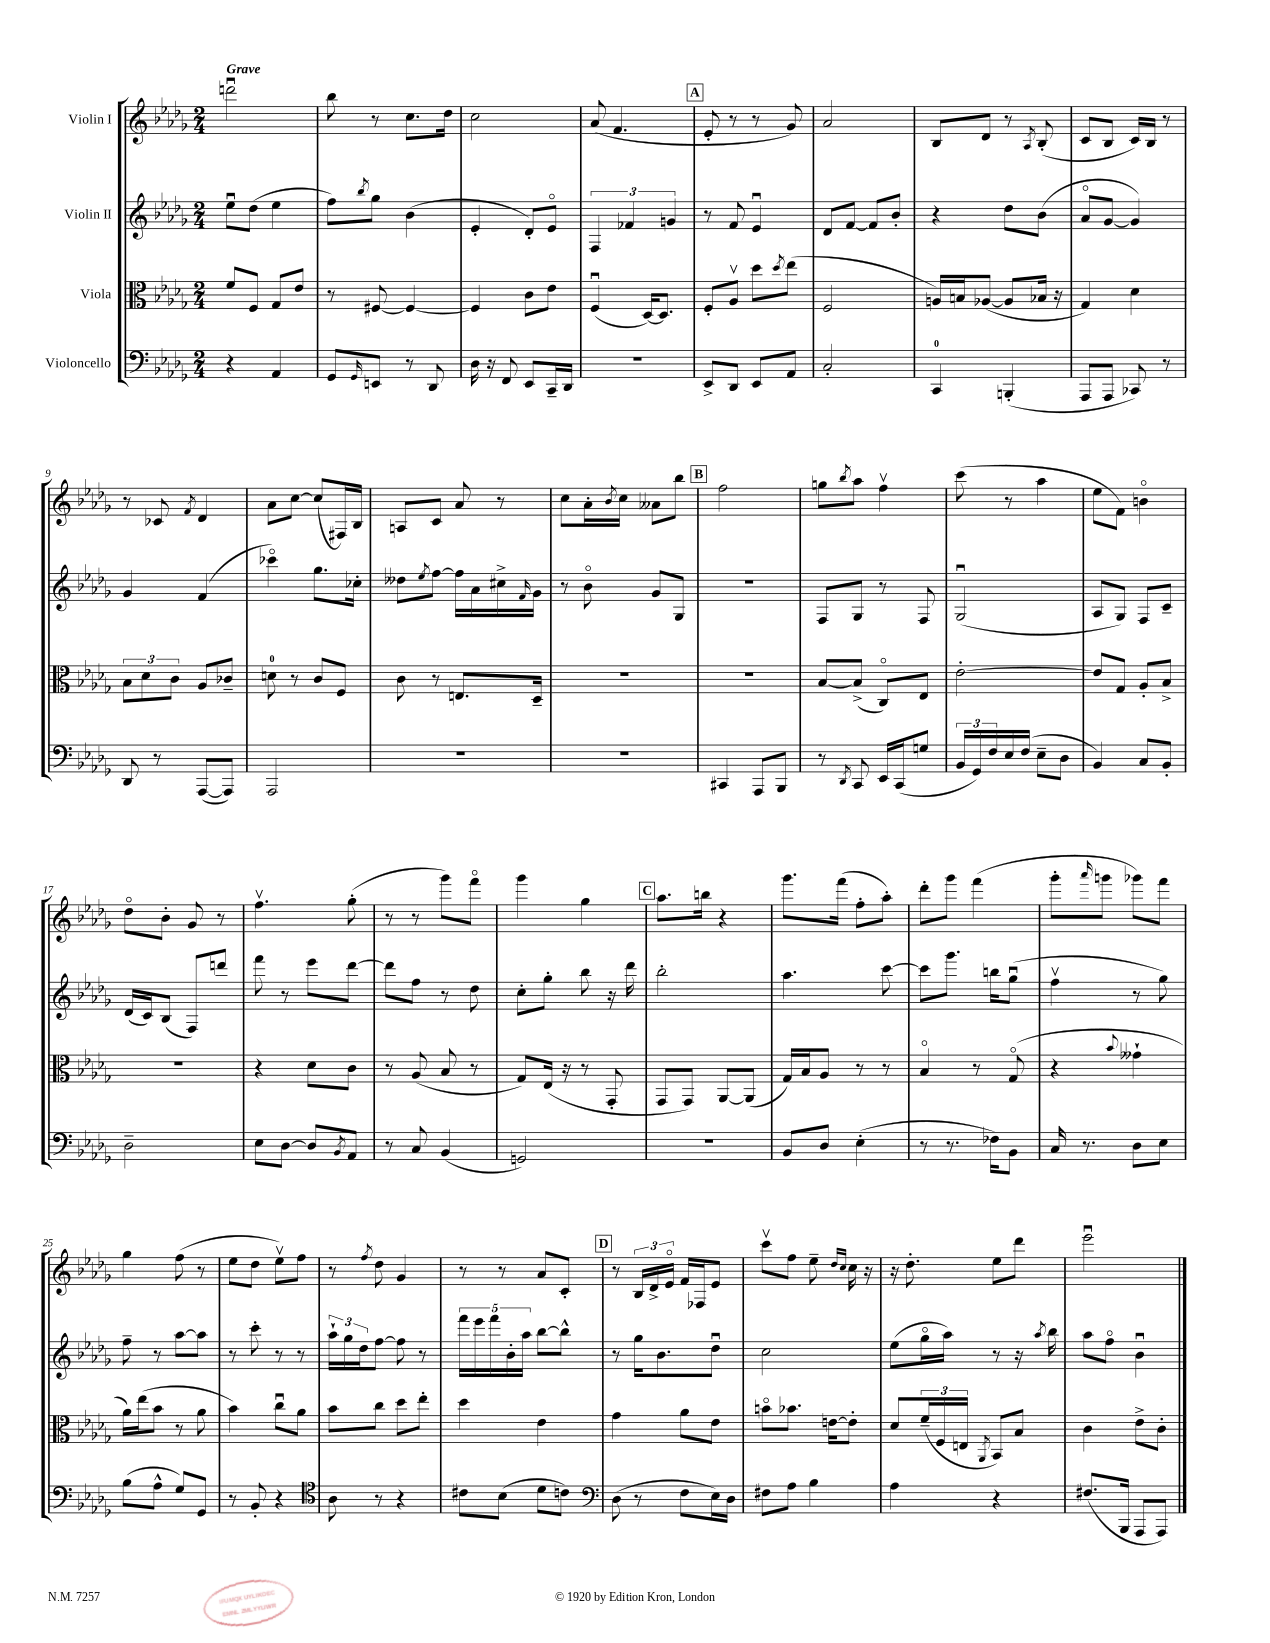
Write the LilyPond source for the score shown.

<<
\new StaffGroup <<
\new Staff = "s0" \with { instrumentName = "Violin I" } {
    \clef treble \key des \major \numericTimeSignature \time 2/4 \tempo "Grave"
    d'''2\downbow |
    bes''8 r8 c''8. des''16 |
    c''2 |
    aes'8( f'4. |
    \mark \markup { \box "A" } ees'8-. r8 r8 ges'8) |
    aes'2 |
    bes8 des'8 r8 \acciaccatura { aes8 } bes8-.( |
    c'8 bes8 c'16) bes16 r8 |
    r8 ces'8 \acciaccatura { f'8 } des'4 |
    aes'8 c''8~ c''8( fis16) bes16 |
    a8 c'8 aes'8 r8 |
    c''8 aes'16-. \acciaccatura { bes'8 } c''16 aeses'8 bes''8 |
    \mark \markup { \box "B" } f''2 |
    g''8 \acciaccatura { bes''8 } aes''8 f''4\upbow |
    c'''8( r8 aes''4 |
    ees''8 f'8) b'4\flageolet |
    des''8\flageolet bes'8-. ges'8 r8 |
    f''4.\upbow ges''8-.( |
    r8 r8 ges'''8) f'''8\flageolet |
    ges'''4 ges''4 |
    \mark \markup { \box "C" } aes''8. b''16 r4 |
    ges'''8. f'''16( f''8-. aes''8-.) |
    des'''8-. ges'''8 f'''4( |
    ges'''8-. \grace { aes'''16 } g'''8 ges'''8) f'''8 |
    ges''4 f''8( r8 |
    ees''8 des''8 ees''8\upbow) f''8 |
    r8 \acciaccatura { f''8 } des''8 ges'4 |
    r8 r8 aes'8 c'8-. |
    \mark \markup { \box "D" } r8 \tuplet 3/2 { bes16 des'16-> ees'16\flageolet } f'16 fes16 ees'8 |
    c'''8\upbow f''8 ees''8-- \grace { des''16 c''16 } c''16 r16 |
    r16 des''8.-. ees''8 des'''8 |
    ees'''2\downbow \bar "|." |
}
\new Staff = "s1" \with { instrumentName = "Violin II" } {
    \clef treble \key des \major \numericTimeSignature \time 2/4
    ees''8\downbow des''8( ees''4 |
    f''8) \acciaccatura { bes''8 } ges''8 bes'4( |
    ees'4-. des'8-.) ees'8\flageolet |
    \tuplet 3/2 { f4 fes'4 g'4 } |
    \mark \markup { \box "A" } r8 f'8 ees'4\downbow |
    des'8 f'8~ f'8 bes'8-. |
    r4 des''8 bes'8( |
    aes'8\flageolet ges'8~ ges'4) |
    ges'4 f'4( |
    ces'''4\flageolet) ges''8. ces''16-. |
    deses''8 \acciaccatura { ees''8 } f''8~ f''16 aes'16 cis''16-> \grace { f'16 } ges'16 |
    r8 bes'8\flageolet ges'8 ges8 |
    \mark \markup { \box "B" } R2 |
    f8 ges8 r8 f8 |
    ges2\downbow( |
    aes8 ges8) f8 c'8-- |
    des'16( c'16) bes8( f8) d'''8 |
    f'''8 r8 ees'''8 des'''8~ |
    des'''8 f''8 r8 des''8 |
    c''8-. ges''8-. bes''8 r16 des'''16 |
    \mark \markup { \box "C" } bes''2-. |
    aes''4. c'''8~ |
    c'''8 ges'''8. b''16 ges''8\downbow( |
    f''4\upbow r8 ges''8) |
    f''8-- r8 aes''8~ aes''8 |
    r8 c'''8-. r8 r8 |
    \tuplet 3/2 { aes''16-! ges''16 des''16 } f''8~ f''8 r8 |
    \tuplet 5/4 { f'''16 ees'''16 f'''16 bes'16-. aes''16 } bes''8~ bes''8-^ |
    \mark \markup { \box "D" } r8 ges''16 bes'8. des''8\downbow |
    c''2 |
    ees''8( ges''16\flageolet aes''16) r8 r16 \acciaccatura { aes''8 } bes''16 |
    aes''8 f''8\flageolet bes'4\downbow \bar "|." |
}
\new Staff = "s2" \with { instrumentName = "Viola" } {
    \clef alto \key des \major \numericTimeSignature \time 2/4
    f'8 f8 ges8 ees'8 |
    r8 fis8~ fis4~ |
    fis4 c'8 ees'8 |
    f4\downbow( des16~) des8. |
    \mark \markup { \box "A" } f8-. aes8\upbow des''8 \acciaccatura { des''8 } ees''8( |
    f2 |
    a16) b16 aes8~( aes8 bes16 r16 |
    ges4) des'4 |
    \tuplet 3/2 { bes8 des'8 c'8 } aes8 ces'8-- |
    d'8-0 r8 c'8 f8 |
    c'8 r8 e8. des16-- |
    R2 |
    \mark \markup { \box "B" } R2 |
    bes8~ bes8->( c8\flageolet) ees8 |
    ees'2~-. |
    ees'8 ges8 aes8-. bes8-> |
    R2 |
    r4 des'8 c'8 |
    r8 aes8( bes8 r8 |
    ges8) ees16( r16 r8 ges,8-. |
    \mark \markup { \box "C" } ges,8 ges,8) aes,8~ aes,8( |
    ges16) bes16 aes8 r8 r8 |
    bes4\flageolet r8 ges8\flageolet( |
    r4 \appoggiatura { bes'8 } geses'4-! |
    aes'16) ees''16( bes'8 r8 aes'8 |
    bes'4) c''8\downbow aes'8 |
    bes'8 c''8 des''8 ees''8-. |
    des''4 ees'4 |
    \mark \markup { \box "D" } ges'4 aes'8 ees'8 |
    b'8\flageolet bes'8. e'16~ e'8-. |
    des'8 \tuplet 3/2 { f'16--( f16 e16 } \acciaccatura { aes,8 } bes,8) bes8 |
    c'4 ees'8-> c'8-. \bar "|." |
}
\new Staff = "s3" \with { instrumentName = "Violoncello" } {
    \clef bass \key des \major \numericTimeSignature \time 2/4
    r4 aes,4 |
    ges,8 \grace { ges,16 } e,8 r8 des,8 |
    des16 r16 f,8 ees,8 c,16-- des,16 |
    R2 |
    \mark \markup { \box "A" } ees,8-> des,8 ees,8 aes,8 |
    c2-. |
    c,4-0 b,,4-.( |
    aes,,8 aes,,8 ces,8) r8 |
    des,8 r8 aes,,8~( aes,,8) |
    aes,,2 |
    R2 |
    R2 |
    \mark \markup { \box "B" } cis,4 aes,,8 bes,,8 |
    r8 \acciaccatura { des,8 } c,8 ees,16 c,16( g8 |
    \tuplet 3/2 { bes,16 ges,16) f16 } ees16 f16( ees8-- des8 |
    bes,4) c8 bes,8-. |
    des2-- |
    ees8 des8~ des8 \acciaccatura { bes,8 } aes,8 |
    r8 c8 bes,4( |
    g,2) |
    \mark \markup { \box "C" } R2 |
    bes,8 des8 ees4-.( |
    r8 r8. fes16) bes,8 |
    c16 r8. des8 ees8 |
    bes8( aes8-^ ges8) ges,8 |
    r8 bes,8-. r4 |
    \clef tenor aes8 r8 r4 |
    cis'8 bes8( des'8 c'8) |
    \mark \markup { \box "D" } \clef bass des8( r8 f8 ees16) des16 |
    fis8 aes8 bes4 |
    aes4 r4 |
    fis8.( bes,,16 aes,,8 aes,,8) \bar "|." |
}
>>
>>
